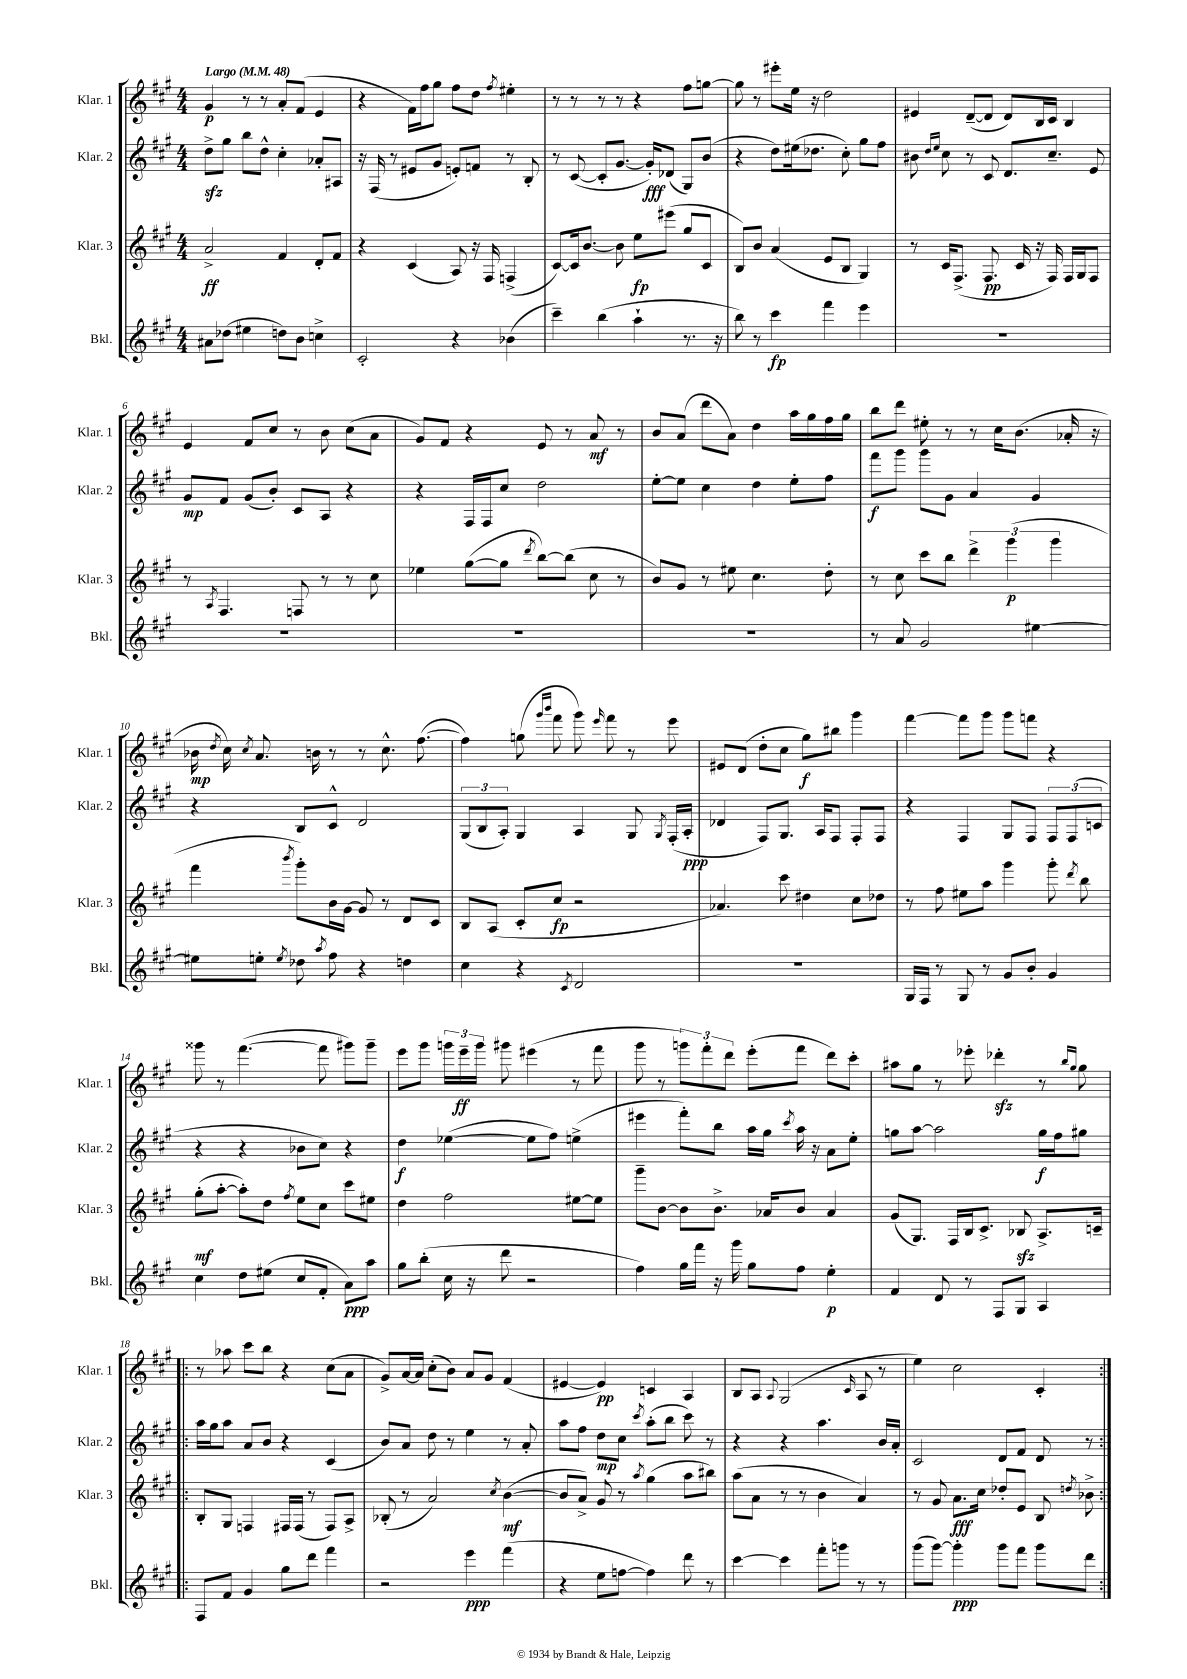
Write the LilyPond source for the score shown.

<<
\new StaffGroup <<
\new Staff = "s0" \with { instrumentName = "Klar. 1" shortInstrumentName = "Klar. 1" } {
    \clef treble \key a \major \numericTimeSignature \time 4/4 \tempo "Largo" 4 = 48
    \autoBeamOff gis'4\p r8 r8 a'8[-. fis'8]( e'4 |
    r4 fis'16[) fis''16 gis''8] fis''8[ d''8] \acciaccatura { fis''8 } eis''4-. |
    r8 r8 r8 r8 r4 fis''8[ g''8]~ |
    g''8 r8 eis'''8[-. e''16] r16 d''2 |
    eis'4 d'8[~--( d'8] d'8[) b16 cis'16] b4 |
    e'4 fis'8[ cis''8] r8 b'8 cis''8[( a'8] |
    gis'8[) fis'8] r4 e'8 r8 a'8\mf r8 |
    b'8[ a'8]( d'''8[ a'8]) d''4 a''16[ gis''16 fis''16 gis''16] |
    b''8[ d'''8] eis''8-. r8 r8 cis''16[ b'8.]( aes'16-. r16 |
    bes'16\mp \acciaccatura { d''8 } cis''16) \acciaccatura { cis''8 } a'8. b'16 r8 r8 cis''8.-^ fis''8.~( |
    fis''4) g''8( \grace { gis'''16[ b'''16] } fis'''8 gis'''8) \grace { e'''16 } fis'''8 r8 e'''8 |
    eis'8[ d'8]( d''8[-. cis''8] gis''8[\f) bis''8] gis'''4 |
    fis'''4~ fis'''8[ gis'''8] gis'''8[ f'''8] r4 |
    gisis'''8 r8 fis'''4.~( fis'''8 gis'''8[) gis'''8]-- |
    e'''8[ gis'''8] \tuplet 3/2 { g'''16[ e'''16--\ff g'''16] } gis'''8 eis'''4( r8 fis'''8 |
    gis'''8 r8 \tuplet 3/2 { g'''8[) fis'''8-. d'''8] } e'''8[-.( fis'''8] d'''8[) cis'''8]-. |
    ais''8[ gis''8] r8 ees'''8-. des'''4-.\sfz r8 \grace { b''16[ gis''16] } gis''8 |
    \repeat volta 2 { r8 aes''8 cis'''8[ b''8] r4 cis''8[( a'8] |
    gis'8[->) a'16~ a'16] cis''8[-.( b'8]) a'8[ gis'8] fis'4( |
    eis'4~ eis'4\pp) c'4 a4 |
    b8[ a8] \appoggiatura { a8 } gis2( \grace { cis'16 } a8 r8 |
    e''4) cis''2 cis'4-. | }
}
\new Staff = "s1" \with { instrumentName = "Klar. 2" shortInstrumentName = "Klar. 2" } {
    \clef treble \key a \major \numericTimeSignature \time 4/4
    \autoBeamOff d''8[->\sfz gis''8] b''8[ d''8]-^ cis''4-. aes'8[-. ais8] |
    r16 fis16( r8 eis'8[ gis'8] e'8[-.) f'8] r8 b8-. |
    r8 cis'8~( cis'8[-. gis'8.]~ gis'16[-.\fff) des'8]( gis8[) b'8]( |
    r4 d''8[) eis''16( des''8.] cis''8-.) gis''8[ fis''8] |
    bis'8 \grace { d''16[ e''16] } cis''8 r8 cis'8 d'8.[ cis''8.]-- e'8 |
    gis'8[\mp fis'8] gis'8[( b'8]-.) cis'8[ a8] r4 |
    r4 fis16[ fis16 cis''8] d''2 |
    e''8[~-. e''8] cis''4 d''4 e''8[-. fis''8] |
    fis'''8[\f gis'''8] gis'''8[ gis'8] a'4 gis'4 |
    r4 b8[ cis'8]-^ d'2 |
    \tuplet 3/2 { gis8[( b8 a8]-.) } gis4 a4 gis8 \acciaccatura { gis8 } fis16[-.( a16]-.\ppp |
    des'4 fis8[) gis8.] a16[ fis8] fis8[-. fis8] |
    r4 fis4 gis8[ fis8] \tuplet 3/2 { fis8[ fis8( c'8] } |
    r4 r4 bes'8[ cis''8]) r4 |
    d''4\f ees''4~( ees''8[ fis''8]) e''4->( |
    eis'''4 fis'''8[-.) b''8] a''16[ gis''16] \acciaccatura { cis'''8 } a''16 r16 a'8[ e''8]-. |
    g''8[ a''8]~ a''2 g''16[\f fis''16 gis''8] |
    \repeat volta 2 { a''16[ gis''16 a''8] a'8[ b'8] r4 cis'4( |
    b'8[) a'8] d''8 r8 e''4 r8 a'8-. |
    a''8[ fis''8] d''8[\mp cis''8] \acciaccatura { cis'''8 } a''8[-.( b''8] cis'''8) r8 |
    r4 r4 a''4. b'16[ a'16]-. |
    cis'2 d'8[ fis'8] d'8 r8 | }
}
\new Staff = "s2" \with { instrumentName = "Klar. 3" shortInstrumentName = "Klar. 3" } {
    \clef treble \key a \major \numericTimeSignature \time 4/4
    \autoBeamOff a'2->\ff fis'4 d'8[-. fis'8] |
    r4 cis'4( a8) r16 fis16 f4->( |
    cis'8[~) cis'16 b'8.]~ b'8 e''8[\fp eis'''8]( gis''8[ cis'8] |
    b8[) b'8] a'4( e'8[ b8] gis4) |
    r8 cis'16[ fis8.]->( fis8.\pp cis'16 r16 fis16) fis16[ gis16 fis8] |
    r8 \acciaccatura { a8 } fis4. f8 r8 r8 cis''8 |
    ees''4 gis''8[~( gis''8] \acciaccatura { d'''8 } b''8[~) b''8]( cis''8 r8 |
    b'8[) gis'8] r8 eis''8 cis''4. d''8-. |
    r8 cis''8 cis'''8[ b''8] \tuplet 3/2 { d'''4-> gis'''4\p( gis'''4 } |
    fis'''4 \acciaccatura { b'''8 } gis'''8[-.) b'16 gis'16]~ gis'8 r8 d'8[ cis'8] |
    b8[ a8]( cis'8[-. cis''8]\fp r2 |
    aes'4.) cis'''8 dis''4 cis''8[ des''8] |
    r8 fis''8 eis''8[ a''8] gis'''4 gis'''8-. \acciaccatura { d'''8 } b''8 |
    gis''8[-.\mf( a''8]~-. a''8[-.) d''8] \acciaccatura { fis''8 } e''8[ cis''8] cis'''8[ eis''8] |
    d''4 fis''2 eis''8[~ eis''8] |
    gis'''8[-- b'8]~ b'8[ b'8.]-> aes'16[ b'8] aes'4 |
    gis'8[( gis8.]) fis16[ b16 cis'8.]-> bes8\sfz a8.[-> c'16]-- |
    \repeat volta 2 { b8[-. gis8] f4 fis16[ fis16]( r8 fis8[) a8]-> |
    bes8-.( r8 a'2) \acciaccatura { cis''8 } b'4~\mf( |
    b'8[ a'8]->) gis'8 r8 \acciaccatura { a''8 } gis''4( a''8[ bis''8]) |
    a''8[( a'8] r8 r8 b'4 a'4) |
    r8 gis'8 a'8.[\fff cis''16] des''8[-. e'8] b8 \acciaccatura { d''8 } bes'8-> | }
}
\new Staff = "s3" \with { instrumentName = "Bkl." shortInstrumentName = "Bkl." } {
    \clef treble \key a \major \numericTimeSignature \time 4/4
    \autoBeamOff ais'8[ des''8]( eis''4 d''8[) b'8] c''4-> |
    cis'2-. r4 bes'4( |
    cis'''4--) b''4( a''4-! r8. r16 |
    b''8) r8 cis'''4\fp fis'''4 e'''4 |
    R1 |
    R1 |
    R1 |
    R1 |
    r8 a'8 gis'2 eis''4~ |
    eis''8[ e''8]-. \acciaccatura { e''8 } des''8 \acciaccatura { a''8 } fis''8 r4 d''4 |
    cis''4 r4 \acciaccatura { cis'8 } d'2 |
    R1 |
    gis16[ fis16] r8 gis8 r8 gis'8[ b'8]-. gis'4 |
    cis''4 d''8[ eis''8]( cis''8[ fis'8]-. a'8[\ppp) a''8] |
    gis''8[ b''8]-.( cis''16 r16 d'''8 r2 |
    fis''4) gis''16[ fis'''16] r16 gis'''16 gis''8[ fis''8] e''4-.\p |
    fis'4 d'8 r8 fis8[ gis8] a4 |
    \repeat volta 2 { fis8[ fis'8] gis'4 gis''8[ d'''8] fis'''4 |
    r2 e'''4\ppp fis'''4( |
    r4 e''8[ f''8]~ f''4) d'''8 r8 |
    cis'''4~ cis'''4 fis'''8[-. g'''8] r8 r8 |
    gis'''8[( gis'''8]~) gis'''4-.\ppp gis'''8[ fis'''8] gis'''8[ d'''8] | }
}
>>
>>
